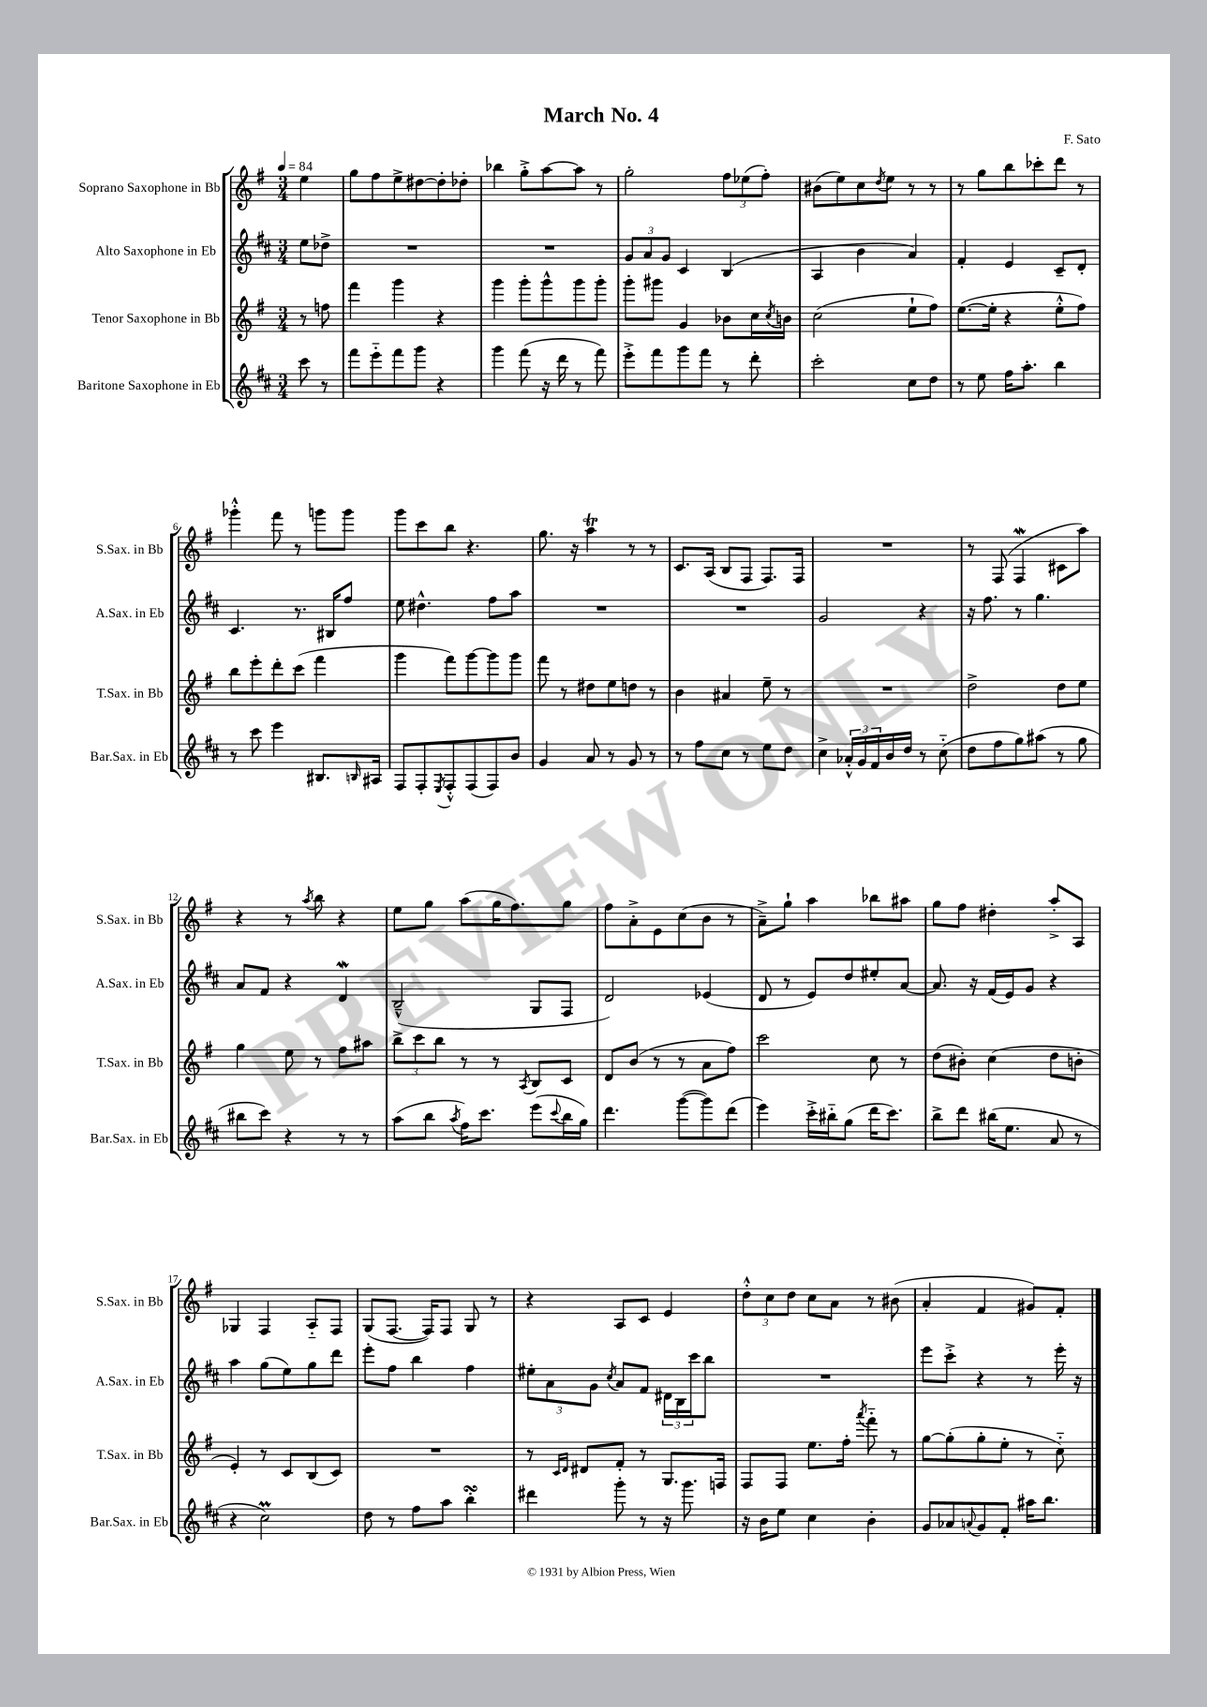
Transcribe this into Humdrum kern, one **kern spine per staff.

**kern	**kern	**kern	**kern
*part4	*part3	*part2	*part1
*staff4	*staff3	*staff2	*staff1
*I"Baritone Saxophone in Eb	*I"Tenor Saxophone in Bb	*I"Alto Saxophone in Eb	*I"Soprano Saxophone in Bb
*I'Bar.Sax. in Eb	*I'T.Sax. in Bb	*I'A.Sax. in Eb	*I'S.Sax. in Bb
*clefG2	*clefG2	*clefG2	*clefG2
*k[f#c#]	*k[f#]	*k[f#c#]	*k[f#]
*M3/4	*M3/4	*M3/4	*M3/4
*MM84	*MM84	*MM84	*MM84
=	=	=	=
8ccc#\	8r	8ee\L	4ee\
8r	8ffn\	8dd-X^\J	.
=1	=1	=1	=1
8fff#\L	4fff#\	2.r	8gg\L
8eee\	.	.	8ff#\
8fff#\	4ggg\	.	8ee^\
8ggg\J	.	.	[8dd#X\
4r	4r	.	8dd#'\]
.	.	.	8dd-X'\J
=2	=2	=2	=2
4ggg\	4ggg\	2.r	4bb-X\
(8fff#\	8ggg'\L	.	8gg'^\L
16r	8ggg^^\	.	[8aa\
16ddd\	.	.	.
8r	8ggg\	.	8aa\J]
8fff#\)	8ggg'\J	.	8r
=3	=3	=3	=3
8eee'^\L	8ggg'\L	12g/L	2gg'\
.	.	12a/	.
8fff#\	8ggg#X\J	.	.
.	.	12g/J	.
8ggg\	4g/	4c#/	.
8fff#\J	.	.	.
8r	8b-X\L	(4B/	12ff#\L
.	.	.	(12ee-X\
8ddd'\	16cc\L	.	.
.	.	.	12ff#'\J)
.	8qcc/	.	.
.	16bn\JJ	.	.
=4	=4	=4	=4
2ccc#'\	(2cc\	4A/	(8b#X\L
.	.	.	8ee\)
.	.	4b\	8cc\
.	.	.	8qdd/
.	.	.	8ee\J
8cc#\L	8ee`\L	4a/)	8r
8dd\J	8ff#\J)	.	8r
=5	=5	=5	=5
8r	([8.ee\L	4f#'/	8r
8ee\	.	.	8gg\L
.	16ee'\Jk]	.	.
16ff#\KL	4r	4e/	8bb\
8.aa'\J	.	.	.
.	.	.	8ccc-X'\
4bb\	8ee'^^\L	8c#~/L	8ddd\J
.	8ff#\J)	8d'/J	8r
!!LO:LB:g=z
=6	=6	=6	=6
8r	8bb\L	4.c#/	4ggg-X'^^\
8ccc#\	8eee'\	.	.
4eee\	8ddd'\	.	8fff#\
.	(8ccc\J	8.r	8r
8.B#X/L	4fff#\	.	8gggn\L
.	.	16B#X/KL	.
.	.	8ff#/J	8ggg\J
16qqBn/	.	.	.
16A#X/Jk	.	.	.
=7	=7	=7	=7
8F#/L	4ggg\	8ee\	8ggg\L
8F#'/	.	4.dd#X^^\	8ccc\
8qE/	.	.	.
8F#'^^/	8fff#\L)	.	8bb\J
(8F#/	[8ggg\	.	4.r
8F#/)	8ggg\]	8ff#\L	.
8b/J	8ggg\J	8aa\J	.
=8	=8	=8	=8
4g/	8fff#\	2.r	8.gg\
.	8r	.	.
.	.	.	16r
8a/	8dd#X\L	.	4aaT\
8r	8ee\	.	.
8g/	8ddn\J	.	8r
8r	8r	.	8r
=9	=9	=9	=9
8r	4b\	2.r	8.c/L
8ff#\L	.	.	.
.	.	.	(16A/Jk
8cc#\J	4a#X/	.	8B/L
8r	.	.	8F#/J
8ee\L	8ee~\	.	8.F#/L)
8dd\J	8r	.	.
.	.	.	16F#/Jk
=10	=10	=10	=10
4cc#^\	2.r	2g/	2.r
24a-X'^^/LL	.	.	.
24g/	.	.	.
24f#/	.	.	.
16b/	.	.	.
16dd/JJ	.	.	.
8r	.	4r	.
(8cc#\	.	.	.
=11	=11	=11	=11
8dd\L	2dd^\	16r	8r
.	.	8.ff#\	.
8ff#\	.	.	(8F#/
8gg\)	.	8r	4F#W/
(8aa#X\J	.	4.gg\	.
8r	8dd\L	.	8c#X\L
8gg\	8ee\J	.	8aa\J)
!!LO:LB:g=z
=12	=12	=12	=12
8bb#X\L	4gg\	8a/L	4r
8ccc#\J)	.	8f#/J	.
4r	8ee\	4r	8r
.	.	.	8qaa/
.	8r	.	8bb\
8r	8ff#\L	4dw/	4r
8r	8aa#X\J	.	.
=13	=13	=13	=13
(8aa\L	12bb^\L	(2B~^^/	8ee\L
.	12ccc\	.	.
8bb\J	.	.	8gg\J
.	12bb\J	.	.
8qaa/	.	.	.
16ff#\KL)	8r	.	(8aa\L
8.ccc#\J	.	.	.
.	8r	.	16gg\K
.	.	.	8.ff#\)
.	8qA/	.	.
(8eee\L	8B/L	8G/L	.
8qqccc#/	.	.	.
16bb\L	8c/J	8F#/J	8gg\J
16gg\JJ)	.	.	.
=14	=14	=14	=14
4.ddd\	8d/L	2d/)	8ff#\L
.	(8b/J	.	8a'^\
.	8r	.	8e\
([8ggg\L	8r	.	(8cc\
8ggg\])	8a\L	(4e-X/	8b\J
(8ddd\J	8ff#\J)	.	8r
=15	=15	=15	=15
4eee\)	2ccc\	8d/	8a~^\L)
.	.	8r	8gg`\J
16ccc#'^\LL	.	8e/L)	4aa\
16bb#X\J	.	.	.
(8gg\J	.	8dd/	.
16ddd\KL	8cc\	8ee#X'/	8bb-X\L
8.ccc#\J)	.	.	.
.	8r	[8a/J	8aa#X\J
=16	=16	=16	=16
8bb^\L	(8dd\L	8.a/]	8gg\L
8ddd\J	8b#X'\J)	.	8ff#\J
.	.	16r	.
(16bb#X\KL	(4cc\	(16f#/LL	4dd#X'\
8.ee\J	.	16e/J)	.
.	.	8g/J	.
8a/	8dd\L	4r	8aa'^/L
8r	8bn'\J	.	8A/J
!!LO:LB:g=z
=17	=17	=17	=17
4r	4e'/)	4aa\	4G-X/
2cc#m\)	8r	(8gg\L	4F#/
.	8c/L	8ee\)	.
.	(8B/	8gg\	8A/L
.	8c/J)	8ddd\J	8F#/J
=18	=18	=18	=18
8dd\	2.r	8eee'\L	(8G/L
8r	.	8ff#\J	[8.F#/J
8ff#\L	.	4bb\	.
.	.	.	16F#/KL])
8aa\J	.	.	8F#/J
4bbsSSS'\	.	4ff#\	8G/
.	.	.	8r
=19	=19	=19	=19
4ddd#X\	8r	12ee#X'\L	4r
.	.	12a\	.
.	16qqc/LL	.	.
.	16qqd/JJ	.	.
.	8d#X/L	.	.
.	.	12g\J	.
.	.	8qcc#/	.
8ggg'\	8f#'/J	8a/L	8A/L
8r	8r	8f#/J	8c/J
16r	8.G/L	24d#X\LL	4e/
.	.	24B\	.
8.ggg\	.	.	.
.	.	24ccc#\J	.
.	.	8bb\J	.
.	16Fn/Jk	.	.
=20	=20	=20	=20
16r	8F#/L	2.r	12dd'^^\L
16b\KL	.	.	.
.	.	.	12cc\
8ee\J	8F#/J	.	.
.	.	.	12dd\J
4cc#\	8.ee\L	.	8cc\L
.	.	.	8a\J
.	16ff#'\Jk	.	.
.	8qaaa/	.	.
4b'\	8fff#\	.	8r
.	8r	.	(8b#X\
=21	=21	=21	=21
8g/L	[8gg\L	8eee\L	4a'/
8a-X/	(8gg'\]	8ccc#'^\J	.
8qqan/	.	.	.
8g/	8gg'\	4r	4f#/
8f#'/J	8ee'\J	.	.
16aa#X\KL	8r	8r	8g#X/L)
8.bb\J	.	.	.
.	8cc\)	16eee'\	8f#'/J
.	.	16r	.
==	==	==	==
*-	*-	*-	*-
